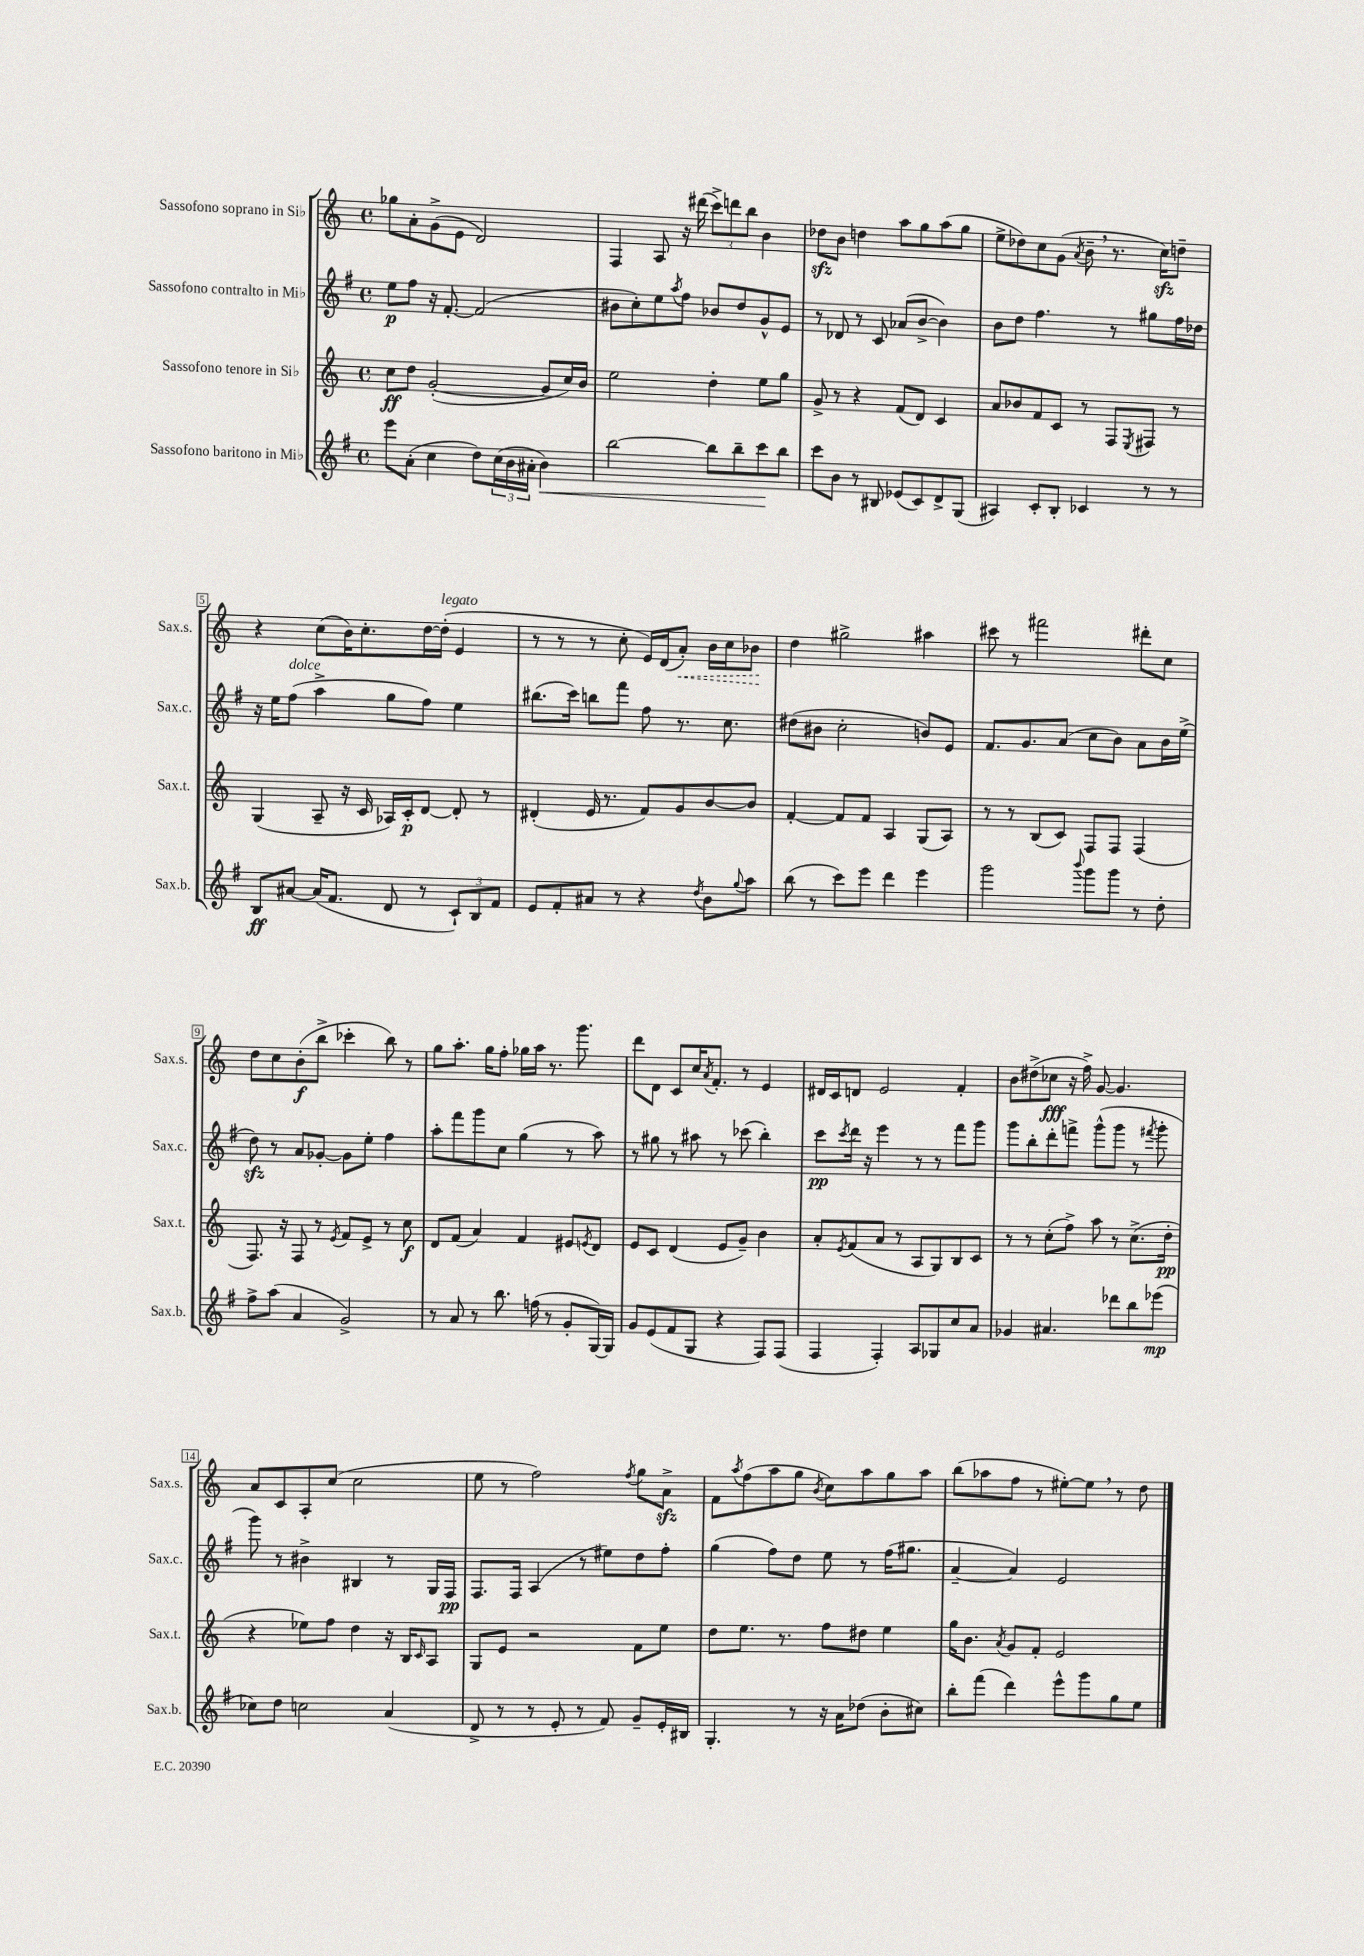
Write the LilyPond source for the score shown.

<<
\new StaffGroup <<
\new Staff = "s0" \with { instrumentName = "Sassofono soprano in Sib" shortInstrumentName = "Sax.s." } {
    \clef treble \key c \major \defaultTimeSignature \time 4/4
    ges''8 a'8-. g'8->( e'8 d'2) |
    f4 a8 r16 dis'''16( \tuplet 3/2 { c'''8->) d'''8 b''8 } b'4 |
    des''8\sfz b'8 d''4 a''8 g''8 a''8( g''8 |
    e''8-> des''8) c''8 g'8( \acciaccatura { a'8 } b'8-- \breathe r8. c''16\sfz) d''8-- |
    r4 c''8( b'16) c''8.-. d''16~ d''16-.^\markup { \italic "legato" }( e'4 |
    r8 r8 r8 c''8-. e'16) d'16( \once \override Hairpin.style = #'dashed-line a'8-.\<) b'16 c''16 bes'8\! |
    d''4 gis''2-> ais''4 |
    cis'''8 r8 fis'''2 dis'''8-. c''8 |
    d''8 c''8 b'8-.\f( b''8-> ces'''4-. b''8) r8 |
    g''8 a''8.-. g''16 f''8-. ges''16 a''16 r8. g'''8. |
    d'''8 d'8 c'8 c''16 \acciaccatura { a'8 } f'8.-. r8 e'4 |
    dis'16 c'16 d'8 e'2 f'4-. |
    b'8 dis''8->( ces''8\fff r16 f''16->) g'8~ g'4. |
    a'8 c'8 a8-. c''8( c''2 |
    e''8 r8 f''2) \acciaccatura { f''8 } g''8 a'8->\sfz |
    f'8 \acciaccatura { a''8 } f''8( a''8 g''8 \acciaccatura { b'8 } c''8) a''8 g''8 a''8 |
    b''8( aes''8 f''8 r8 eis''8~-.) eis''8 \breathe r8 d''8 \bar "|." |
}
\new Staff = "s1" \with { instrumentName = "Sassofono contralto in Mib" shortInstrumentName = "Sax.c." } {
    \clef treble \key g \major \defaultTimeSignature \time 4/4
    e''8\p fis''8 r16 fis'8.~-. fis'2( |
    bis'8 c''8-.) e''8 \acciaccatura { a''8 } fis''8 bes'8 d''8 g'8-^ e'8 |
    r8 des'8 r8 c'8 aes'8( b'8~-> b'4) |
    b'8 d''8 fis''4. r8 gis''8 fis''16 des''16 |
    r16 e''16 fis''8^\markup { \italic "dolce" }( a''4-> g''8 fis''8) e''4 |
    bis''8.( c'''16) b''8 fis'''8 fis''8 r8. c''8. |
    dis''8( bis'8 c''2-. b'8) e'8 |
    fis'8. g'8. a'8( c''8 b'8) a'8 b'16 e''16->( |
    d''8\sfz) r8 a'8 ges'8~-. ges'8 e''8-. fis''4 |
    a''8-. fis'''8 g'''8 c''8 g''4( r8 a''8) |
    r8 gis''8 r8 ais''8 r8 ces'''8( b''4-.) |
    c'''8\pp \acciaccatura { c'''8 } d'''16 r16 e'''4 r8 r8 fis'''8 g'''8 |
    g'''8 b''8-. d'''8-. f'''8-> g'''8-^( g'''8 r8 \acciaccatura { fis'''8 } g'''8-. |
    g'''8) r8 bis'4-> bis4 r8 g16 fis16\pp |
    fis8. fis16 a4( r8 eis''8) d''8 fis''8-. |
    g''4( fis''8) d''8 e''8 r8 fis''16( gis''8. |
    a'4~-- a'4) e'2 \bar "|." |
}
\new Staff = "s2" \with { instrumentName = "Sassofono tenore in Sib" shortInstrumentName = "Sax.t." } {
    \clef treble \key c \major \defaultTimeSignature \time 4/4
    c''8\ff d''8 g'2~-.( g'8 c''16) b'16 |
    e''2 d''4-. e''8 g''8 |
    g'8-> r8 r4 f'8( d'8) c'4 |
    a'8 bes'8 f'8 c'8 r8 f8 \acciaccatura { e8 } fis8 r8 |
    g4( a8-- r16 c'16 aes16) c'16-.\p d'8~ d'8-. r8 |
    dis'4-.( e'16 r8. f'8) g'8 b'8~ b'8 |
    f'4~-. f'8 f'8 a4 g8( a8) |
    r8 r8 b8( c'8) f8 f8 f4( |
    f8.) r16 f8 r8 \acciaccatura { e'8 } f'8 e'8-> r8 c''8\f |
    d'8 f'8( a'4) f'4 eis'8 \acciaccatura { e'8 } d'8 |
    e'8 c'8 d'4( e'8 g'8--) b'4 |
    a'8-. \acciaccatura { e'8 } f'8( a'8 r8 a8 g8) b8 c'8 |
    r8 r8 c''8-.( f''8->) a''8 r8 c''8.->( d''16-.\pp |
    r4 ees''8) f''8 d''4 r16 b16 \grace { c'16 } a8 |
    g8 e'8 r2 f'8 e''8 |
    d''8 e''8. r8. f''8 dis''8 e''4 |
    g''16 b'8. \acciaccatura { a'8 } g'8 f'8-. e'2 \bar "|." |
}
\new Staff = "s3" \with { instrumentName = "Sassofono baritono in Mib" shortInstrumentName = "Sax.b." } {
    \clef treble \key g \major \defaultTimeSignature \time 4/4
    e'''8 a'8-.( c''4 d''8) \tuplet 3/2 { c''16( b'16 ais'16-. } b'4\<) |
    b''2~ b''8 b''8-- c'''8\! b''8 |
    c'''8 b'8 r8 bis8 ees'8( c'8) d'8-> g8( |
    ais4) c'8-. b8-. ces'4 r8 r8 |
    b8\ff ais'8~ ais'16( fis'8. d'8 r8 \tuplet 3/2 { c'8-!) b8 fis'8 } |
    e'8 fis'8-. ais'8 r8 r4 \acciaccatura { d''8 } b'8 \appoggiatura { g''8 } a''8 |
    b''8( r8 c'''8) e'''8 d'''4 e'''4 |
    g'''2 \appoggiatura { b'''8 } g'''8 g'''8 r8 d''8-. |
    fis''8-> a''8( a'4 g'2->) |
    r8 a'8 r8 b''8. f''16( r8 g'8-. g16~) g16 |
    g'8 e'8( fis'8 g8 r4 fis8) fis8( |
    fis4 fis4-.) a8 ges8 c''8 a'8 |
    ges'4 ais'4. des'''8 b''8 ees'''8\mp( |
    ces''8) d''8 c''2 a'4( |
    d'8-> r8 r8 e'8-. r8 fis'8) g'8-- e'16-. bis16 |
    g4.-. r8 r16 a'16 des''8( b'8-. cis''8) |
    b''8-. fis'''8( d'''4) e'''8-^ g'''8 g''8 e''8 \bar "|." |
}
>>
>>
\layout { \context { \Score \override BarNumber.stencil = #(make-stencil-boxer 0.1 0.3 ly:text-interface::print) } }
